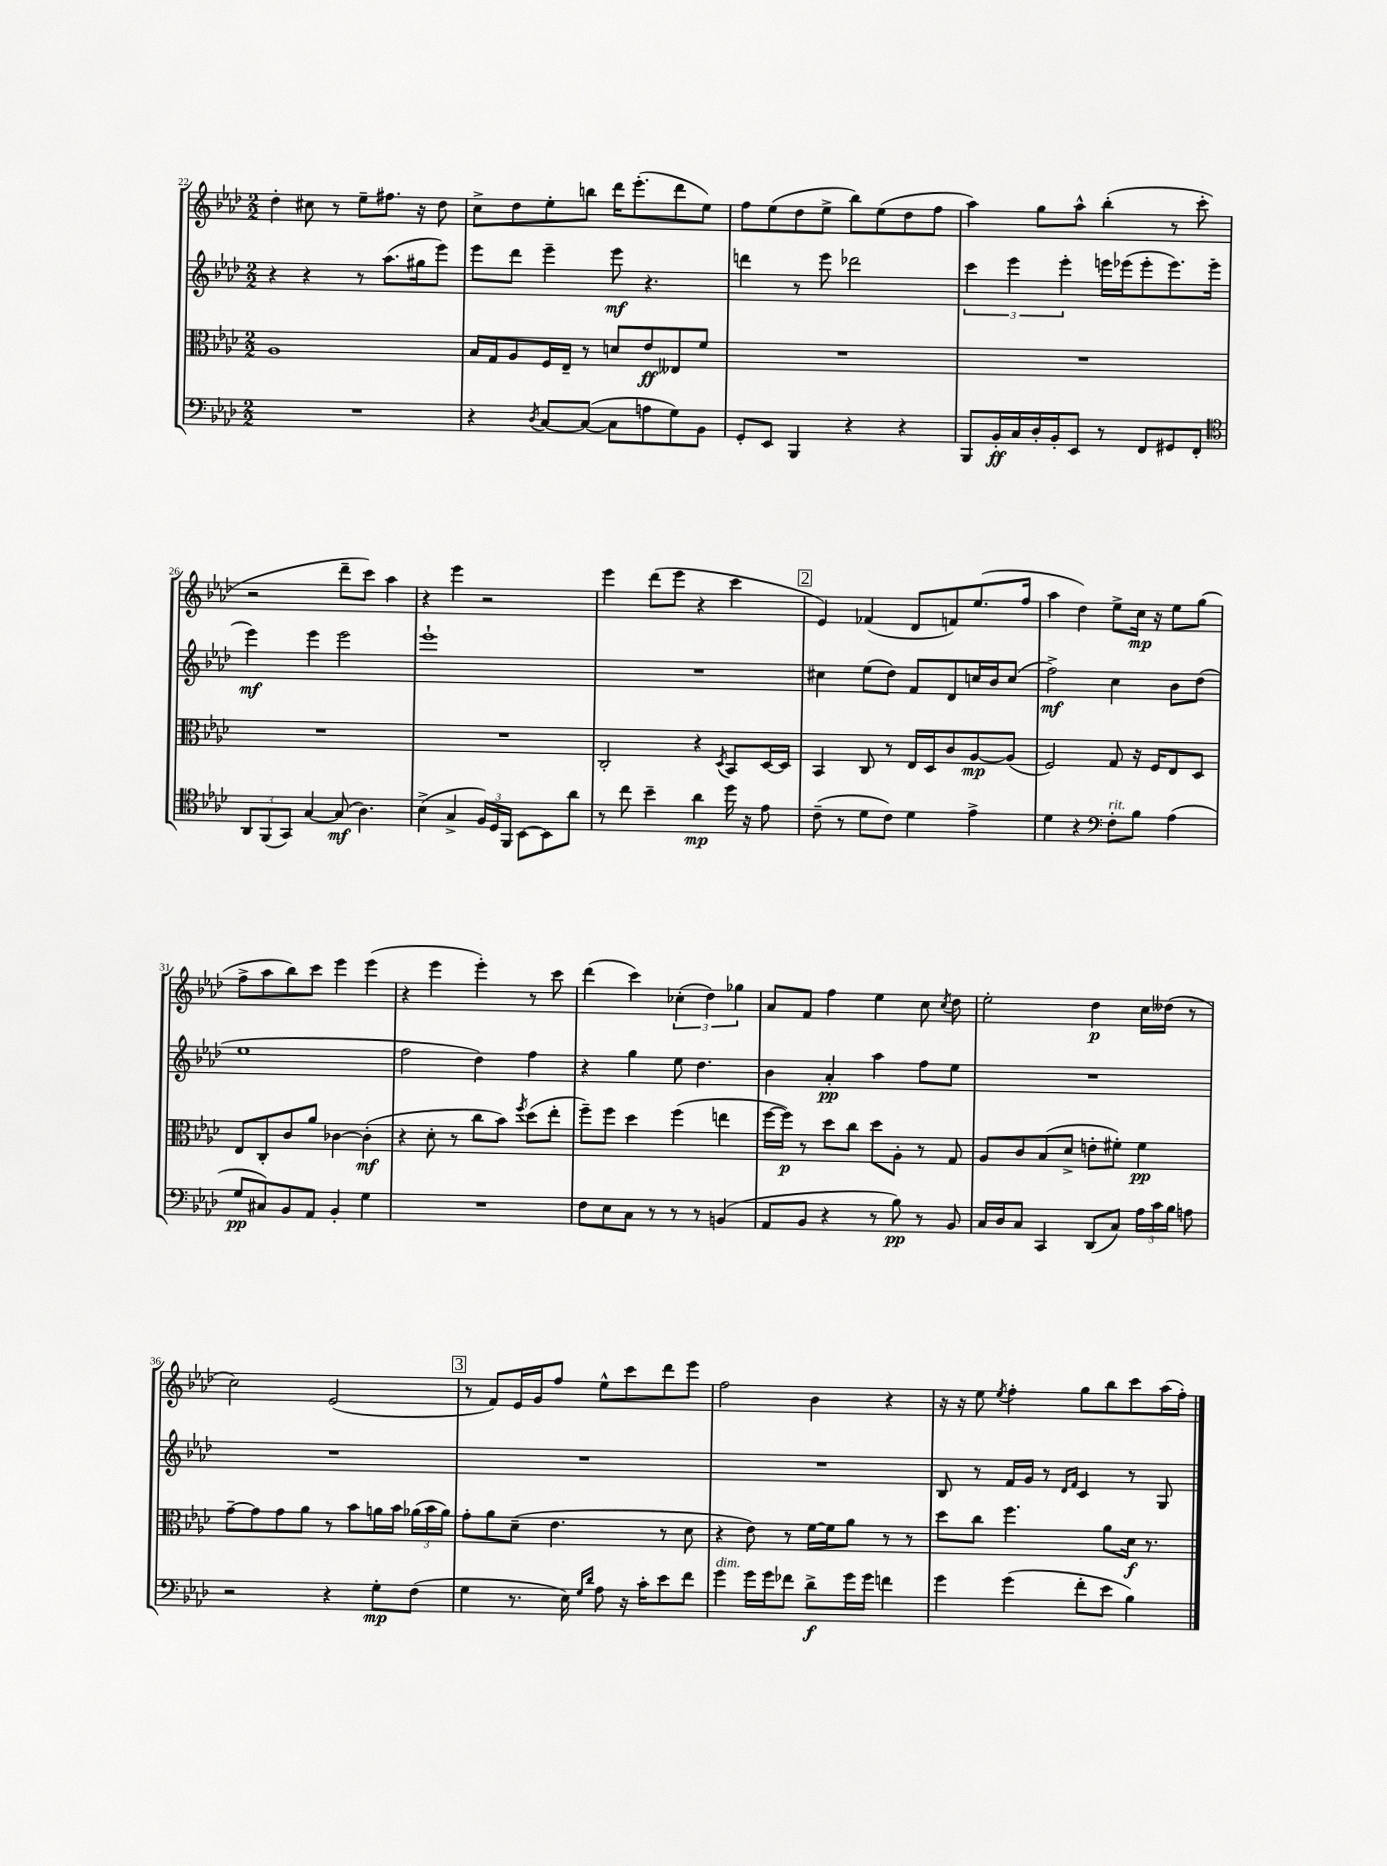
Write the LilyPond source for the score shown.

<<
\new StaffGroup <<
\new Staff = "s0" {
    \clef treble \key aes \major \numericTimeSignature \time 2/2
    \autoBeamOff des''4-. cis''8 r8 ees''8[-- fis''8.] r16 des''8 |
    c''8[-> des''8 ees''8-. b''8] des'''16[ ees'''8.-.( des'''8 ees''8]) |
    f''8[ ees''8( des''8 ees''8]-> bes''8[) ees''8( des''8 f''8] |
    aes''4) g''8[ aes''8]-^ bes''4-.( r8 c'''8-. |
    r2 des'''8[-- c'''8]) aes''4 |
    r4 ees'''4 r2 |
    ees'''4 des'''8[( ees'''8] r4 c'''4 |
    \mark \markup { \box "2" } ees'4) fes'4( des'8[ f'8) ees''8.( f''16] |
    aes''4 des''4) ees''8[-> c''16]\mp r16 ees''8[ g''8]( |
    f''8[-> aes''8 bes''8) c'''8] ees'''4 ees'''4( |
    r4 ees'''4 ees'''4-.) r8 c'''8 |
    des'''4( c'''4) \tuplet 3/2 { ces''4-.( des''4) ges''4 } |
    aes'8[ f'8] f''4 ees''4 c''8 \acciaccatura { c''8 } des''8 |
    ees''2-. des''4\p c''16[ deses''16]( r8 |
    c''2) ees'2( |
    \mark \markup { \box "3" } r8 f'8[) ees'16 g'16 f''8] ees''8[-^ c'''8 des'''8 ees'''8] |
    f''2 bes'4 r4 |
    r16 r16 ees''8 \acciaccatura { ees''8 } f''4-. g''8[ bes''8 c'''8 aes''16( f''16]-.) \bar "|." |
}
\new Staff = "s1" {
    \clef treble \key aes \major \numericTimeSignature \time 2/2
    \autoBeamOff r4 r4 r8 aes''8.[( gis''16 ees'''8]) |
    ees'''8[ des'''8] ees'''4-- ees'''8\mf r4. |
    d'''4 r8 ees'''8 des'''2 |
    \tuplet 3/2 { c'''4 ees'''4 ees'''4-. } e'''16[ ees'''16( ees'''8-. ees'''8.) ees'''16]( |
    ees'''4\mf) ees'''4 ees'''2 |
    ees'''1-! |
    R1 |
    \mark \markup { \box "2" } cis''4 ees''8[( des''8]) f'8[ des'8 c''16 bes'16 c''8]( |
    f''2->\mf) c''4 bes'8[ des''8]( |
    ees''1 |
    f''2 des''4) f''4 |
    r4 g''4 ees''8 des''4. |
    bes'4 aes'4-.\pp aes''4 f''8[ ees''8] |
    R1 |
    R1 |
    \mark \markup { \box "3" } R1 |
    R1 |
    bes8 r8 f'16[ g'16] r8 \grace { des'16[ f'16] } c'4 r8 g8 \bar "|." |
}
\new Staff = "s2" {
    \clef alto \key aes \major \numericTimeSignature \time 2/2
    \autoBeamOff aes1 |
    bes16[ g16 aes8 f16 ees16]-- r8 d'8[ ees'8\ff eeses8 f'8] |
    R1 |
    R1 |
    R1 |
    R1 |
    c2-. r4 \acciaccatura { des8 } bes,8[ des16~ des16] |
    \mark \markup { \box "2" } bes,4 c8 r8 ees16[ des16 c'8 aes8~\mp aes8]( |
    f2) g8 r16 f16[ ees8 des8] |
    ees8[ c8-. c'8 aes'8] ces'4~ ces'4-.\mf( |
    r4 des'8-. r8 c''8[ bes'8]) \acciaccatura { f''8 } des''8[( ees''8]-. |
    f''8[--) f''8] des''4 f''4( e''4 |
    f''16[~ f''16]\p) r8 des''8[ c''8] des''8[ aes8]-. r8 g8 |
    aes8[ c'8 bes8( des'8]-> e'8[-. fis'8]-.) fis'4\pp |
    g'8[~-- g'8 g'8 aes'8] r8 bes'8[ a'16 bes'16] \tuplet 3/2 { aes'16[( bes'16 aes'16]) } |
    \mark \markup { \box "3" } g'8[-. aes'8 des'8]--( ees'4. r8 des'8 |
    r4 ees'8) r8 f'16[~ f'16 aes'8] r8 r8 |
    des''8[ c''8] f''4. aes'8[ des'16]\f r8. \bar "|." |
}
\new Staff = "s3" {
    \clef bass \key aes \major \numericTimeSignature \time 2/2
    \autoBeamOff R1 |
    r4 \acciaccatura { des8 } c8[~ c8]~( c8[ a8 g8) bes,8] |
    g,8[-. ees,8] bes,,4 r4 r4 |
    bes,,8[ bes,16-.\ff c16 des16-. bes,16-. ees,8] r8 f,8[ gis,8 f,8]-. |
    \clef tenor \tuplet 3/2 { aes,8[ f,8( g,8]) } g4~ g8\mf( aes4.) |
    bes4->( g4-> \tuplet 3/2 { f16[) des16 f,16] } bes,8[~ bes,8 aes'8] |
    r8 c''8 bes'4-- aes'4\mp des''16 r16 ees'8 |
    \mark \markup { \box "2" } c'8--( r8 des'8[ c'8]) des'4 ees'4-> |
    des'4 r4 \clef bass f8[-.^\markup { \italic "rit." } bes8] aes4( |
    g8[\pp cis8) bes,8 aes,8] bes,4-. g4 |
    R1 |
    f8[ ees8 c8] r8 r8 r8 b,4( |
    aes,8[ bes,8] r4 r8 bes8\pp) r8 bes,8 |
    c16[ des16 c8] c,4 des,8[( c8]) \tuplet 3/2 { aes16[ c'16 bes16] } a8 |
    r2 r4 g8[-.\mp f8]( |
    \mark \markup { \box "3" } g4 r8. ees16) \grace { g16[ des'16] } aes8 r16 c'16[-. ees'8 f'8] |
    g'4^\markup { \italic "dim." } g'16[ g'16 fes'8] des'8[->\f g'16 g'16] f'4 |
    g'4 g'4( f'8[-. ees'8] bes4) \bar "|." |
}
>>
>>
\layout { \context { \Score currentBarNumber = #22 } }
